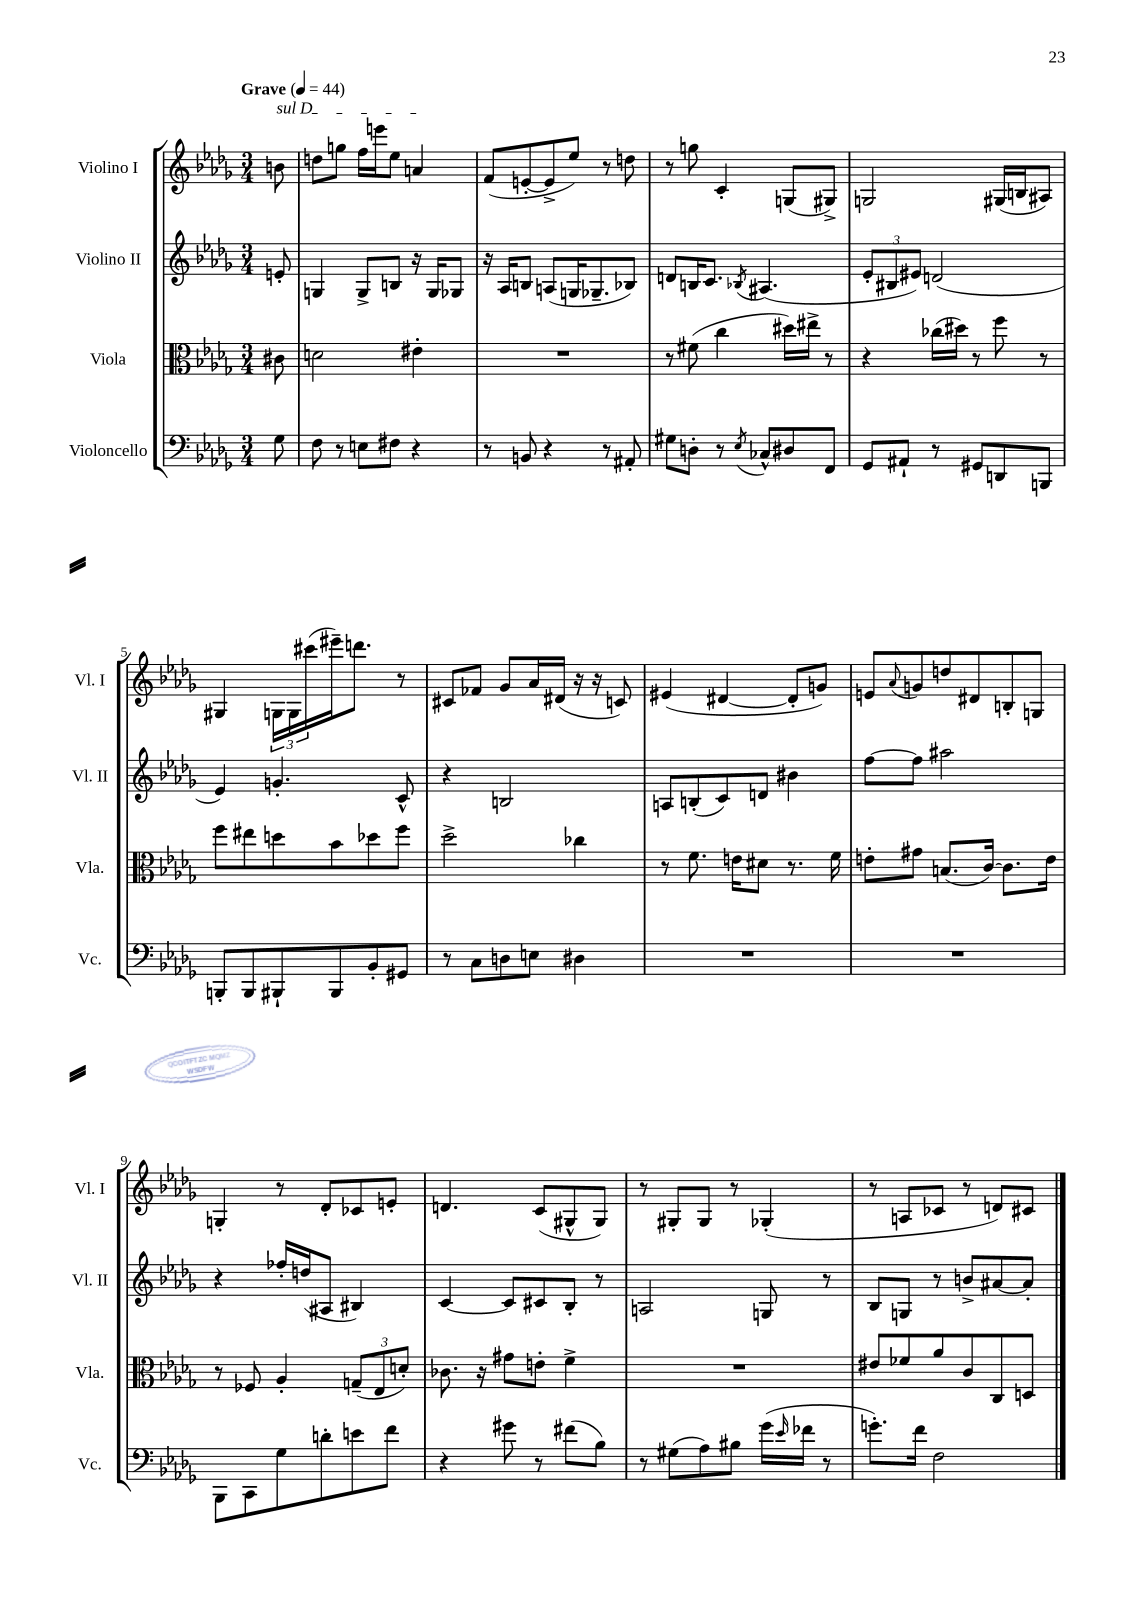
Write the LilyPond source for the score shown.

<<
\new StaffGroup <<
\new Staff = "s0" \with { instrumentName = "Violino I" shortInstrumentName = "Vl. I" } {
    \clef treble \key des \major \numericTimeSignature \time 3/4 \partial 8 \tempo "Grave" 4 = 44
    \once \override TextSpanner.bound-details.left.text = \markup { \italic "sul D" } b'8\startTextSpan |
    d''8 g''8 f''16 e'''16 ees''8 a'4\stopTextSpan |
    f'8( e'8~-. e'8-> ees''8) r8 d''8 |
    r8 g''8 c'4-. g8( gis8->) |
    g2 gis16( b16 ais8) |
    gis4 \tuplet 3/2 { g16 g16 cis'''16( } eis'''16--) d'''8. r8 |
    cis'8 fes'8 ges'8 aes'16 dis'16( r16 r16 c'8) |
    eis'4( dis'4~ dis'8-. g'8) |
    e'8 \appoggiatura { aes'8 } g'8 d''8 dis'8 b8-. g8 |
    g4-. r8 des'8-. ces'8 e'8-. |
    d'4. c'8( gis8-^ gis8) |
    r8 gis8-. gis8 r8 ges4-.( |
    r8 a8 ces'8 r8 d'8) cis'8 \bar "|." |
}
\new Staff = "s1" \with { instrumentName = "Violino II" shortInstrumentName = "Vl. II" } {
    \clef treble \key des \major \numericTimeSignature \time 3/4 \partial 8
    e'8-. |
    g4 g8-> b8 r16 g16 ges8 |
    r16 aes16 b8 a8( g16 ges8.-- bes8) |
    d'8 b16 c'8. \acciaccatura { bes8 } ais4.( |
    \tuplet 3/2 { ees'8-. bis8 eis'8) } d'2( |
    ees'4) g'4.-. c'8-^ |
    r4 b2 |
    a8 b8-.( c'8) d'8 bis'4 |
    f''8~ f''8 ais''2 |
    r4 fes''16-. d''16( ais8 bis4) |
    c'4~ c'8 cis'8 bes8-. r8 |
    a2 g8 r8 |
    bes8 g8 r8 b'8-> ais'8~ ais'8-. \bar "|." |
}
\new Staff = "s2" \with { instrumentName = "Viola" shortInstrumentName = "Vla." } {
    \clef alto \key des \major \numericTimeSignature \time 3/4 \partial 8
    cis'8 |
    d'2 eis'4-. |
    R2. |
    r8 fis'8( c''4 dis''16) eis''16-> r8 |
    r4 ces''16( dis''16) r8 f''8 r8 |
    f''8 eis''8 d''8 bes'8 des''8 f''8 |
    des''2-> ces''4 |
    r8 f'8. e'16 dis'8 r8. f'16 |
    e'8-. gis'8 b8.( c'16~) c'8. e'16 |
    r8 fes8 aes4-. \tuplet 3/2 { g8--( ees8 d'8-.) } |
    ces'8. r16 gis'8 e'8-. f'4-> |
    R2. |
    eis'8 fes'8 aes'8 c'8 c8 d8 \bar "|." |
}
\new Staff = "s3" \with { instrumentName = "Violoncello" shortInstrumentName = "Vc." } {
    \clef bass \key des \major \numericTimeSignature \time 3/4 \partial 8
    ges8 |
    f8 r8 e8 fis8 r4 |
    r8 b,8 r4 r8 ais,8-. |
    gis8 d8-. r8 \acciaccatura { ees8 } ces8-^ dis8 f,8 |
    ges,8 ais,8-! r8 gis,8 d,8 b,,8 |
    b,,8-. b,,8 bis,,8-! bis,,8 bes,8-. gis,8 |
    r8 c8 d8 e8 dis4 |
    R2. |
    R2. |
    bes,,8 c,8 ges8 d'8-. e'8 f'8 |
    r4 gis'8 r8 fis'8( bes8) |
    r8 gis8( aes8) bis8 ges'16( \grace { ees'16 } fes'16 r8 |
    g'8.-.) f'16 f2 \bar "|." |
}
>>
>>
